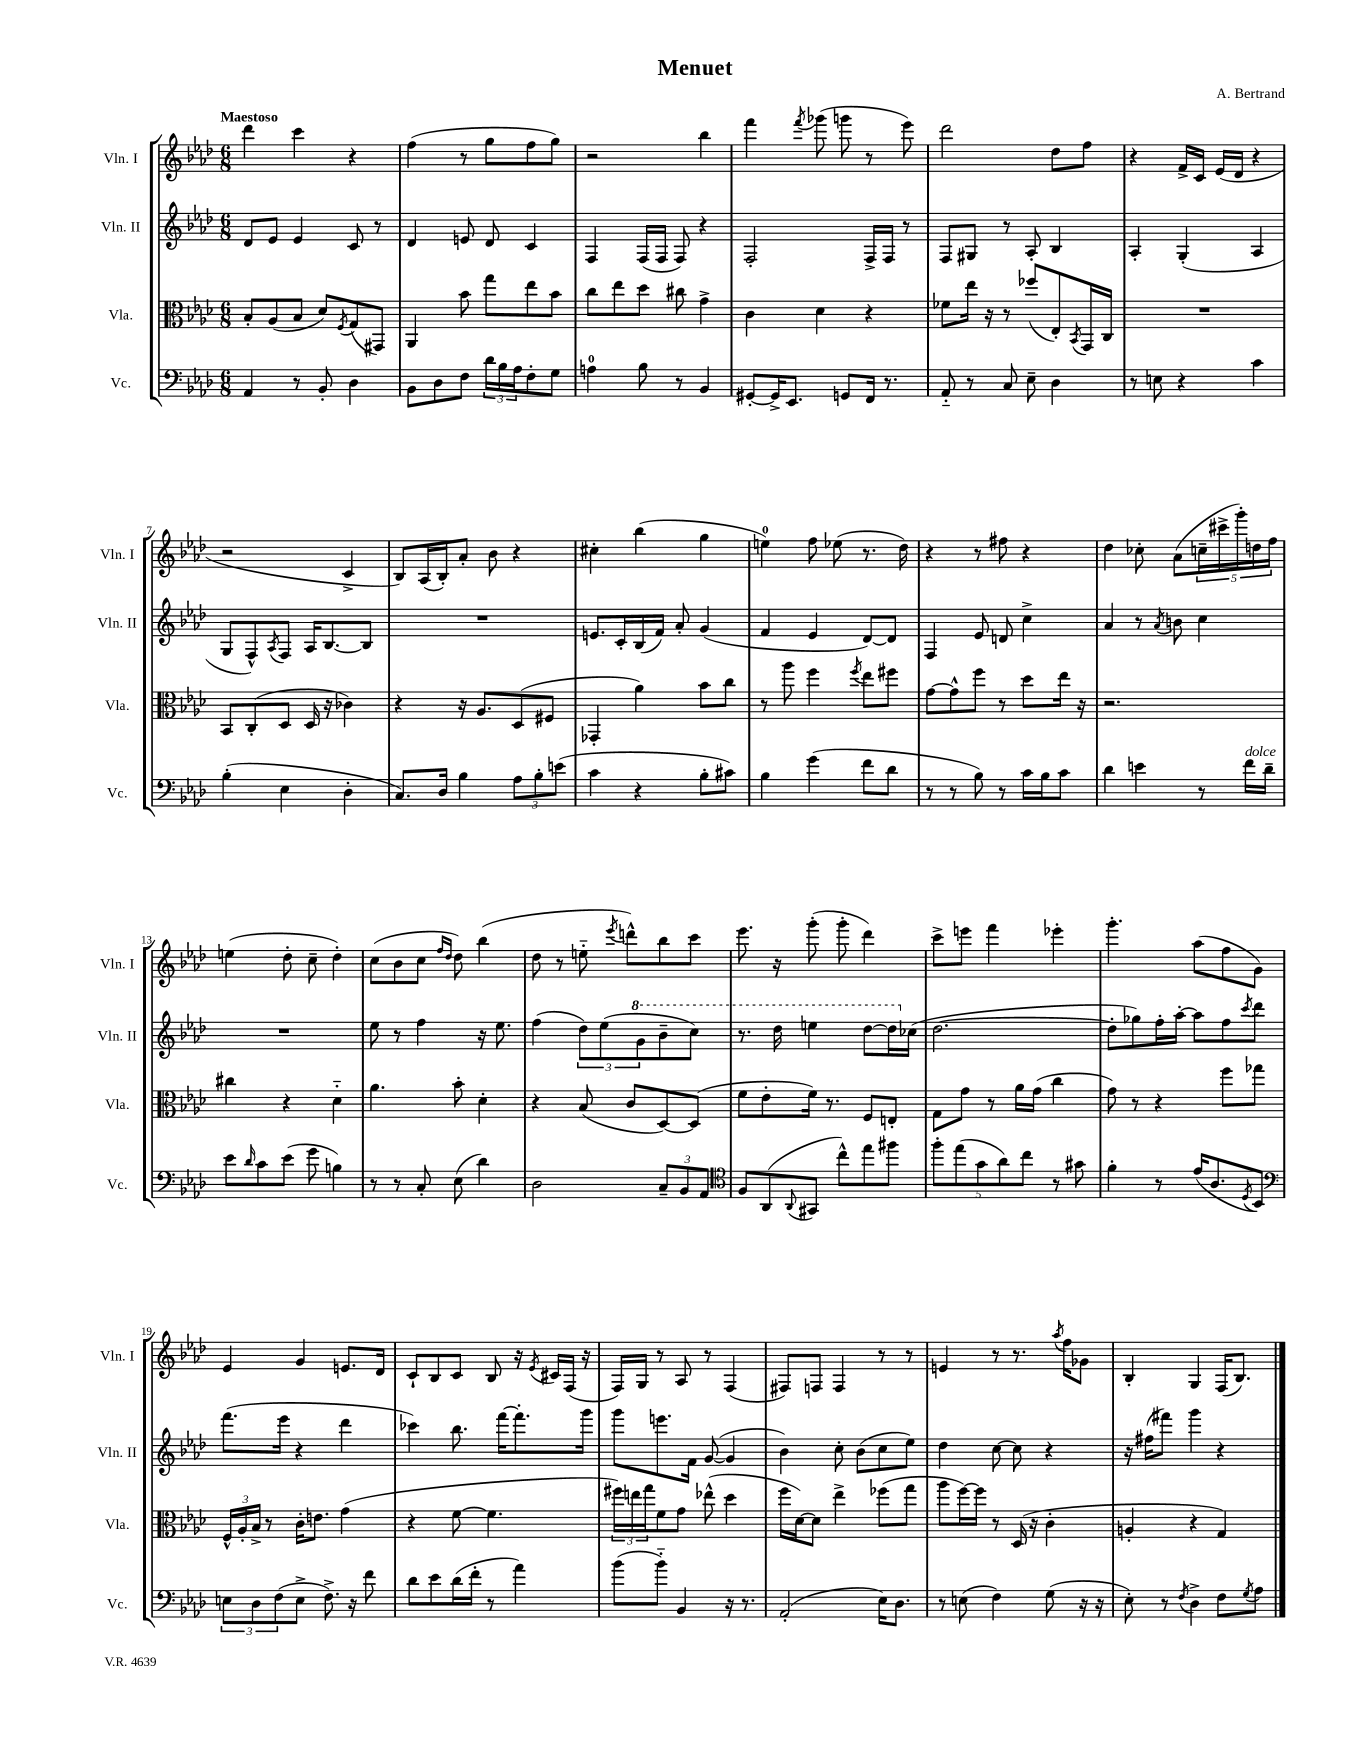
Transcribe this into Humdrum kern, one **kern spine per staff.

**kern	**kern	**kern	**kern
*staff4	*staff3	*staff2	*staff1
*clefF4	*clefC3	*clefG2	*clefG2
*k[b-e-a-d-]	*k[b-e-a-d-]	*k[b-e-a-d-]	*k[b-e-a-d-]
*M6/8	*M6/8	*M6/8	*M6/8
4AA-	8B-'	8d-	4ddd-
.	(8A-	8e-	.
8r	8B-	4e-	4ccc
8BB-'	8d-)	.	.
.	8qF	.	.
4D-	(8G	8c	4r
.	8GG#)	8r	.
=	=	=	=
8BB-	4AA-	4d-	(4ff
8D-	.	.	.
8F	8b-	8e	8r
24d-	8gg	8d-	8gg
24B-	.	.	.
24A-	.	.	.
8F'	8ee-	4c	8ff
8G	8b-	.	8gg)
=	=	=	=
4A	8cc	4F	2r
.	8ee-	.	.
8B-	8dd-	(16F	.
.	.	16F	.
8r	8cc#	8F)	.
4BB-	4g^	4r	4bb-
=	=	=	=
[8GG#'	4c	2F'	4fff
16GG#^]	.	.	.
8.EE-	.	.	.
.	.	.	8qfff
.	4d-	.	(8ggg-
8GG	.	.	8ggg
16FF	4r	16F^	8r
8.r	.	16F	.
.	.	8r	8eee-)
=	=	=	=
8AA-'~	8f-	8F	2ddd-
8r	16ee-	8G#	.
.	16r	.	.
8C	8r	8r	.
8E-~	(8ff-	8A-'	.
4D-	8E-')	4B-	8dd-
.	8qBB-	.	.
.	16GG	.	8ff
.	16C	.	.
=	=	=	=
8r	2.r	4A-'	4r
8E	.	.	.
4r	.	(4G'	16f^
.	.	.	16c
.	.	.	(16e-
.	.	.	16d-
4c	.	4A-	4r
=	=	=	=
(4B-'	8BB-	8G	2r
.	(8C'	8F^^)	.
.	.	8qA-	.
4E-	8D-	8F	.
.	16D-	16A-	.
.	16r	[8.B-	.
4D-'	4c-)	.	4c^
.	.	8B-]	.
=	=	=	=
8.C)	4r	2.r	8B-)
.	.	.	(16A-
16D-	.	.	16B-')
4B-	16r	.	8a-'
.	8.A-	.	.
.	.	.	8b-
12A-	(8D-	.	4r
12B-'	.	.	.
.	8F#	.	.
(12e	.	.	.
=	=	=	=
4c	4GG-'	8.e	4cc#'
.	.	16c'	.
4r	4a-)	(16B-	(4bb-
.	.	16f)	.
.	.	8a-'	.
8B-'	8b-	(4g	4gg
8c#)	8cc	.	.
=	=	=	=
4B-	8r	4f	4ee)
.	8aa-	.	.
(4g	4ff	4e-	8ff
.	.	.	(8ee-
.	8qff	.	.
8f	8ee-	[8d-)	8.r
8d-	8ff#	8d-]	.
.	.	.	16dd-)
=	=	=	=
8r	[8g	4F	4r
8r	8g^^]	.	.
8B-)	8ff	8e-	8r
8r	8r	8d	8ff#
16c	8dd-	4cc^	4r
16B-	.	.	.
8c	16ee-	.	.
.	16r	.	.
=	=	=	=
4d-	2.r	4a-	4dd-
4e	.	8r	8cc-'
.	.	8qa-	.
.	.	8b	(8a-
8r	.	4cc	20cc~
.	.	.	20ccc#^
.	.	.	20ggg')
16f	.	.	.
.	.	.	20dd
16d-~	.	.	.
.	.	.	20ff
=	=	=	=
8e-	4cc#	2.r	(4ee
16qqd-	.	.	.
8c	.	.	.
(8e-	4r	.	8dd-'
8g	.	.	8cc~
4B)	4d-'~	.	4dd-')
=	=	=	=
8r	4.a-	8ee-	(8cc
8r	.	8r	8b-
8C'	.	4ff	8cc
.	.	.	16qqff
.	.	.	16qqdd-
(8E-	8b-'	.	8dd-)
4d-)	4d-'	16r	(4bb-
.	.	8.ee-	.
=	=	=	=
2D-	4r	(4ff	8dd-
.	.	.	8r
.	(8B-	12dd-)	8ee'~
.	.	(12ee-	.
.	.	.	8qeee-
.	8c	.	8ddd^^)
.	.	12gg	.
12C~	[8D-)	8bb-~	8bb-
12BB-	.	.	.
.	(8D-]	8ccc)	8ccc
12AA-	.	.	.
=	=	=	=
*clefC4	*	*	*
8F	8f	8.r	8.eee-
(8AA-	8e-'	.	.
.	.	16ddd-	16r
8qqAA-	.	.	.
8GG#	16f)	4eee	(8ggg'
.	8.r	.	.
8cc^^)	.	.	8ggg'
8ee-	8F	[8ddd-	4ddd-)
8ff#	8E'	16ddd-]	.
.	.	(16cc-	.
=	=	=	=
10ff'	8G	[2.dd-	8ccc^
(10ee-	.	.	.
.	8g	.	8eee
10g	.	.	.
.	8r	.	4fff
10a-)	.	.	.
.	16a-	.	.
10cc	.	.	.
.	(16g	.	.
8r	4cc	.	4eee-'
8g#	.	.	.
=	=	=	=
4f'	8g)	8dd-']	4.ggg'
.	8r	8gg-)	.
8r	4r	16ff'	.
.	.	[16aa-'	.
(16e-	.	8aa-]	(8aa-
8.A-	.	.	.
.	8ff	8ff	8ff
8qD-	.	8qccc	.
8BB-)	8gg-	8ddd-	8g)
=	=	=	=
*clefF4	*	*	*
12E	24F^^	(8.fff	4e-
.	24A-'	.	.
12D-	24B-^	.	.
.	8r	.	.
(12F	.	.	.
.	.	16eee-	.
8E^	16c'	4r	4g
.	8.e	.	.
8.F^)	.	.	.
.	(4g	4ddd-	8.e
16r	.	.	.
8f	.	.	.
.	.	.	16d-
=	=	=	=
8d-	4r	4ccc-)	8c`
8e-	.	.	8B-
(16d-	[8f	8.bb-	8c
16f'	.	.	.
8r	4.f]	.	8B-
.	.	[16fff	.
4a-)	.	8.fff']	16r
.	.	.	8qe-
.	.	.	16c#
.	.	.	(16F
.	.	16ggg	16r
=	=	=	=
(8b-	24ff#)	8ggg	16F)
.	24ee	.	.
.	.	.	16G
.	24gg	.	.
8b-'~)	8f	8.eee	8r
4BB-	8g	.	8A-
.	.	16f	.
.	(8ee-^^	([8g	8r
16r	4dd-	4g]	(4F
8.r	.	.	.
=	=	=	=
(2AA-'	16ff	4b-)	8F#)
.	[16d-)	.	.
.	8d-]	.	8F
.	4ee-^	8cc'	4F
.	.	(8b-	.
16E-)	(8ff-	8cc	8r
8.D-	.	.	.
.	8gg	8ee-)	8r
=	=	=	=
8r	8aa-	4dd-	4e
(8E	[16ff)	.	.
.	16ff]	.	.
4F)	8r	[8cc	8r
.	(16D-	8cc]	8.r
.	16r	.	.
(8G	4c'	4r	.
.	.	.	8qaa-
.	.	.	16ff
16r	.	.	8g-
16r	.	.	.
=	=	=	=
8E-')	4A'	16r	4B-'
.	.	(16ff#	.
8r	.	8fff#)	.
8qF	.	.	.
4D-^	4r	4ggg	4G
8F	4G)	4r	(16F
.	.	.	8.B-)
8qG	.	.	.
8A-	.	.	.
==	==	==	==
*-	*-	*-	*-
